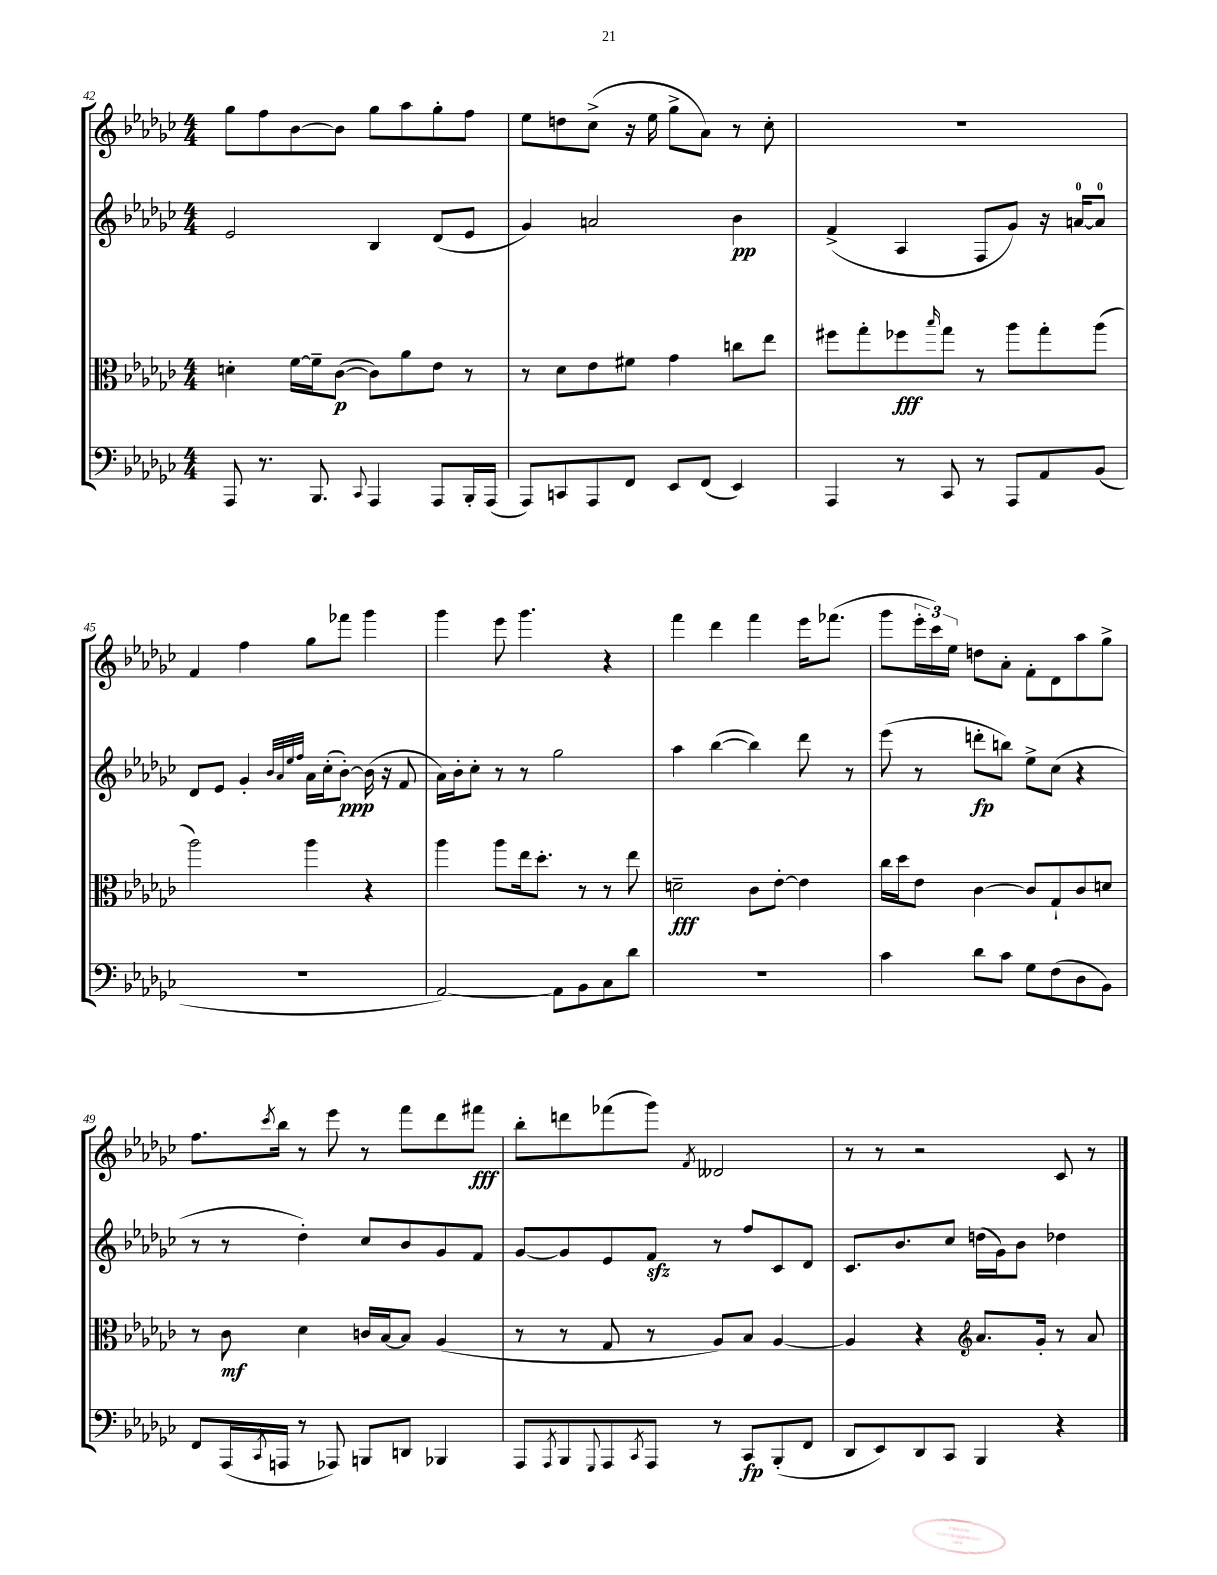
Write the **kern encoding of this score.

**kern	**dynam	**kern	**dynam	**kern	**dynam	**kern	**dynam
*part4	*part4	*part3	*part3	*part2	*part2	*part1	*part1
*staff4	*staff4	*staff3	*staff3	*staff2	*staff2	*staff1	*staff1
*clefF4	*	*clefC3	*	*clefG2	*	*clefG2	*
*k[b-e-a-d-g-c-]	*	*k[b-e-a-d-g-c-]	*	*k[b-e-a-d-g-c-]	*	*k[b-e-a-d-g-c-]	*
*M4/4	*	*M4/4	*	*M4/4	*	*M4/4	*
=42	=42	=42	=42	=42	=42	=42	=42
8AAA-/	.	4dn'\	.	2e-/	.	8gg-\L	.
8.r	.	.	.	.	.	8ff\	.
.	.	[16f\LL	.	.	.	[8b-\	.
8.BBB-/	.	16f~\J]	.	.	.	.	.
.	.	([8c-\J	p	.	.	8b-\J]	.
8qqCC-/	.	.	.	.	.	.	.
4AAA-/	.	8c-\L])	.	4B-/	.	8gg-\L	.
.	.	8a-\	.	.	.	8aa-\	.
8AAA-/L	.	8e-\J	.	(8d-/L	.	8gg-'\	.
16BBB-'/L	.	8r	.	8e-/J	.	8ff\J	.
(16AAA-/JJ	.	.	.	.	.	.	.
=43	=43	=43	=43	=43	=43	=43	=43
8AAA-/L)	.	8r	.	4g-/)	.	8ee-\L	.
8CCn/	.	8d-\L	.	.	.	8ddn\	.
8AAA-/	.	8e-\	.	2an/	.	(8cc-^\J	.
8FF/J	.	8f#X\J	.	.	.	16r	.
.	.	.	.	.	.	16ee-\	.
8EE-/L	.	4g-\	.	.	.	8gg-^\L	.
(8FF/J	.	.	.	.	.	8a-\J)	.
4EE-/)	.	8ccn\L	.	4b-\	pp	8r	.
.	.	8ee-\J	.	.	.	8cc-'\	.
=44	=44	=44	=44	=44	=44	=44	=44
4AAA-/	.	8ff#X\L	.	(4f^/	.	1r	.
.	.	8gg-'\	.	.	.	.	.
8r	.	8ff-X\	fff	4A-/	.	.	.
.	.	16qqbb-/	.	.	.	.	.
8CC-/	.	8gg-\J	.	.	.	.	.
8r	.	8r	.	8F/L	.	.	.
8AAA-/L	.	8aa-\L	.	8g-/J)	.	.	.
8AA-/	.	8gg-'\	.	16r	.	.	.
.	.	.	.	[16an/KL	.	.	.
(8BB-/J	.	(8aa-\J	.	8a/J]	.	.	.
!!LO:LB:g=z
=45	=45	=45	=45	=45	=45	=45	=45
1r	.	2aa-\)	.	8d-/L	.	4f/	.
.	.	.	.	8e-/J	.	.	.
.	.	.	.	4g-'/	.	4ff\	.
.	.	.	.	32qqb-/LLL	.	.	.
.	.	.	.	32qqa-/	.	.	.
.	.	.	.	32qqee-/	.	.	.
.	.	.	.	32qqff/JJJ	.	.	.
.	.	4aa-\	.	16a-\LL	.	8gg-\L	.
.	.	.	.	(16cc-'\J	.	.	.
.	.	.	.	[8b-'\J)	ppp	8fff-X\J	.
.	.	4r	.	(16b-\]	.	4ggg-\	.
.	.	.	.	16r	.	.	.
.	.	.	.	8f/	.	.	.
=46	=46	=46	=46	=46	=46	=46	=46
[2AA-/)	.	4aa-\	.	16a-\LL)	.	4ggg-\	.
.	.	.	.	16b-'\J	.	.	.
.	.	.	.	8cc-'\J	.	.	.
.	.	8aa-\L	.	8r	.	8eee-\	.
.	.	16ee-\k	.	8r	.	4.ggg-\	.
.	.	8.dd-'\J	.	.	.	.	.
8AA-\L]	.	.	.	2gg-\	.	.	.
8BB-\	.	8r	.	.	.	.	.
8C-\	.	8r	.	.	.	4r	.
8d-\J	.	8ee-\	.	.	.	.	.
=47	=47	=47	=47	=47	=47	=47	=47
1r	.	2dn~\	fff	4aa-\	.	4fff\	.
.	.	.	.	([4bb-\	.	4ddd-\	.
.	.	8c-\L	.	4bb-\])	.	4fff\	.
.	.	[8e-'\J	.	.	.	.	.
.	.	4e-\]	.	8ddd-\	.	16eee-\KL	.
.	.	.	.	.	.	(8.fff-X\J	.
.	.	.	.	8r	.	.	.
=48	=48	=48	=48	=48	=48	=48	=48
4c-\	.	16cc-\LL	.	(8eee-\	.	8ggg-\L	.
.	.	16dd-\J	.	.	.	.	.
.	.	8e-\J	.	8r	.	24eee-'\L	.
.	.	.	.	.	.	24ccc-\)	.
.	.	.	.	.	.	24ee-\JJ	.
8d-\L	.	[4c-\	.	8dddn'\L	fp	8ddn\L	.
8c-\J	.	.	.	8bbn\J)	.	8a-'\J	.
8G-\L	.	8c-/L]	.	8ee-^\L	.	8f'\L	.
(8F\	.	8G-`/	.	(8cc-\J	.	8d-\	.
8D-\	.	8c-/	.	4r	.	8aa-\	.
8BB-\J)	.	8dn/J	.	.	.	8gg-^\J	.
!!LO:LB:g=z
=49	=49	=49	=49	=49	=49	=49	=49
8FF/L	.	8r	.	8r	.	8.ff\L	.
(16AAA-/L	.	8c-\	mf	8r	.	.	.
8qCC-/	.	.	.	.	.	8qccc-/	.
16AAAn/JJ	.	.	.	.	.	16bb-\Jk	.
8r	.	4d-\	.	4dd-'\)	.	8r	.
8AAA-X/)	.	.	.	.	.	8eee-\	.
8BBBn/L	.	16cn/LL	.	8cc-/L	.	8r	.
.	.	[16B-/J	.	.	.	.	.
8DDn/J	.	8B-/J]	.	8b-/	.	8fff\L	.
4BBB-X/	.	(4A-/	.	8g-/	.	8ddd-\	.
.	.	.	.	8f/J	.	8fff#X\J	fff
=50	=50	=50	=50	=50	=50	=50	=50
8AAA-/L	.	8r	.	[8g-/L	.	8bb-'\L	.
8qAAA-/	.	.	.	.	.	.	.
8BBB-/	.	8r	.	8g-/]	.	8dddn\	.
8qqGGG-/	.	.	.	.	.	.	.
8AAA-/	.	8G-/	.	8e-/	.	(8fff-X\	.
8qCC-/	.	.	.	.	.	.	.
8AAA-/J	.	8r	.	8fzz/J	.	8ggg-\J)	.
.	.	.	.	.	.	8qf/	.
8r	.	8A-/L)	.	8r	.	2d--X/	.
8CC-/L	fp	8B-/J	.	8ff/L	.	.	.
(8BBB-'/	.	[4A-/	.	8c-/	.	.	.
8FF/J	.	.	.	8d-/J	.	.	.
=51	=51	=51	=51	=51	=51	=51	=51
8DD-/L	.	4A-/]	.	8.c-/L	.	8r	.
8EE-/)	.	.	.	.	.	8r	.
.	.	.	.	8.b-/	.	.	.
8DD-/	.	4r	.	.	.	2r	.
8CC-/J	.	.	.	8cc-/J	.	.	.
*	*	*clefG2	*	*	*	*	*
4BBB-/	.	8.a-/L	.	(16ddn\LL	.	.	.
.	.	.	.	16g-\J)	.	.	.
.	.	.	.	8b-\J	.	.	.
.	.	16g-'/Jk	.	.	.	.	.
4r	.	8r	.	4dd-X\	.	8c-/	.
.	.	8a-/	.	.	.	8r	.
==	==	==	==	==	==	==	==
*-	*-	*-	*-	*-	*-	*-	*-
